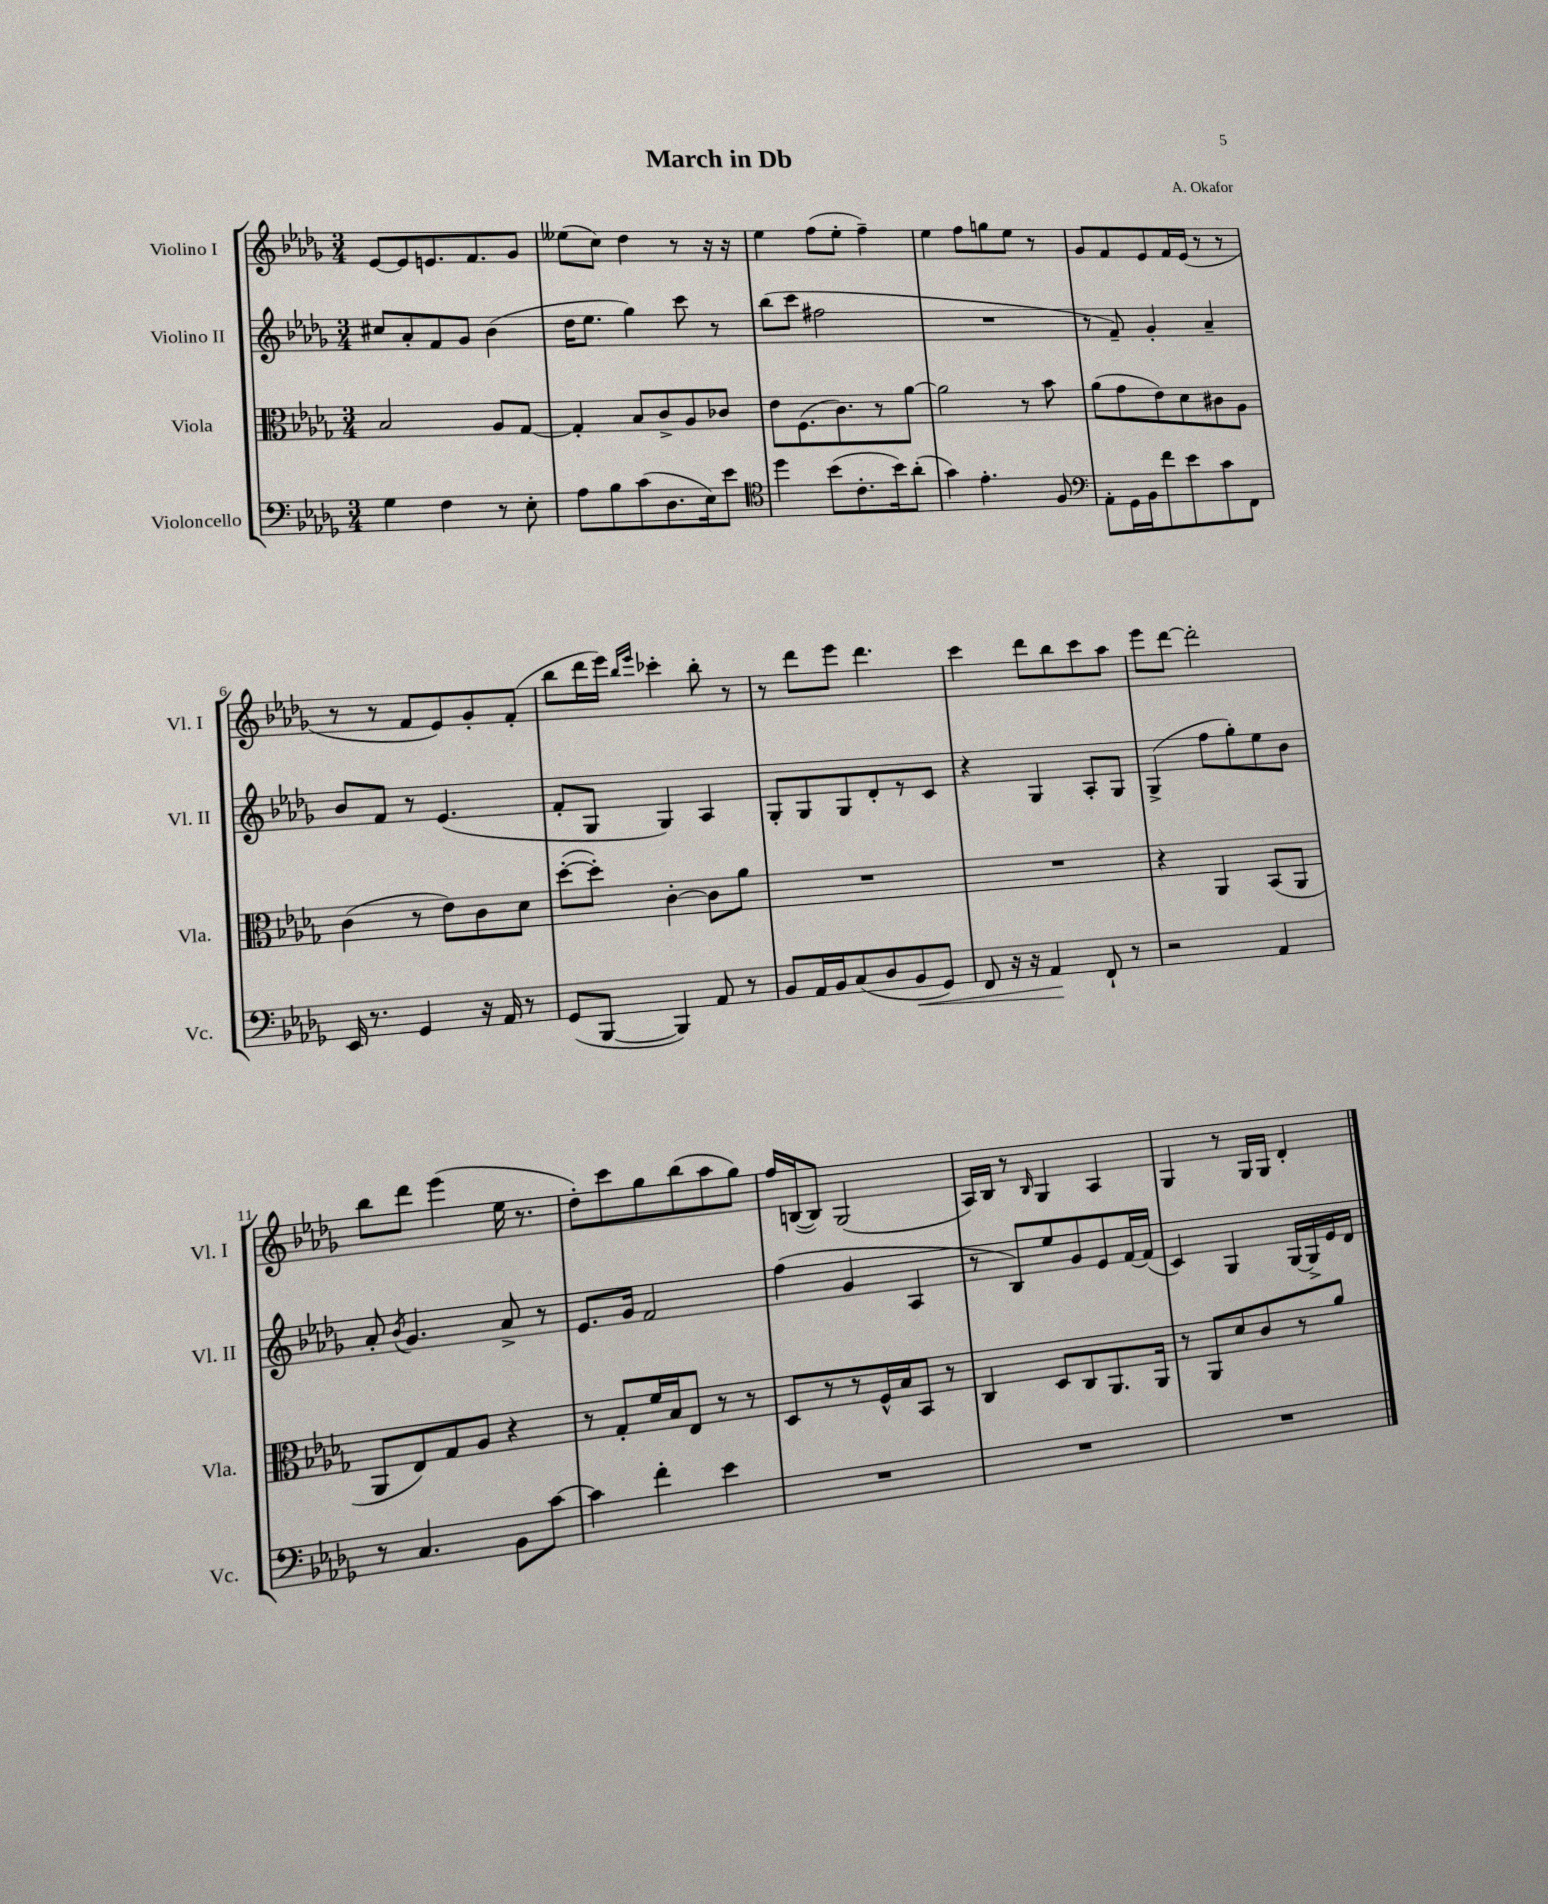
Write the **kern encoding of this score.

**kern	**kern	**kern	**kern
*staff4	*staff3	*staff2	*staff1
*clefF4	*clefC3	*clefG2	*clefG2
*k[b-e-a-d-g-]	*k[b-e-a-d-g-]	*k[b-e-a-d-g-]	*k[b-e-a-d-g-]
*M3/4	*M3/4	*M3/4	*M3/4
4G-\	2B-/	8cc#/L	[8e-/L
.	.	8a-'/	8e-/]
4F\	.	8f/	8.e/
.	.	8g-/J	.
.	.	.	8.f/
8r	8A-/L	(4b-\	.
8E-'\	[8G-/J	.	8g-/J
=	=	=	=
8A-\L	4G-'/]	16dd-\LK	(8ee--\L
.	.	8.ee-\J	.
8B-\	.	.	8cc\J)
(8c\	8B-/L	4gg-\)	4dd-\
8.D-\	8c^/	.	.
.	8A-/	8ccc\	8r
16E-\k)	.	.	.
8e-\J	8c-/J	8r	16r
.	.	.	16r
=	=	=	=
*clefC4	*	*	*
4dd-\	8e-\L	(8bb-\L	4ee-\
.	(8.F\	8ccc\J	.
(8b-\L	.	2ff#\	(8ff\L
.	8.c\)	.	.
8.c'\	.	.	8ee-'\J
.	8r	.	4ff~\)
16b-\k)	.	.	.
(8a-'\J	[8a-\J	.	.
=	=	=	=
4g-\)	2a-\]	2.r	4ee-\
4.e-'\	.	.	8ff\L
.	.	.	8gg\
.	8r	.	8ee-\J
8F/	8b-\	.	8r
=	=	=	=
*clefF4	*	*	*
8AA-'\L	(8a-\L	8r	8g-/L
16GG-\L	8g-\	8f~/)	8f/
16BB-\J	.	.	.
8f\	8e-\)	4g-'/	8e-/
8e-\	8d-\	.	16f/L
.	.	.	(16e-/JJ
8c\	8c#\	4a-~/	8r
8FF\J	8A-\J	.	8r
=	=	=	=
16EE-/	(4c\	8b-/L	8r
8.r	.	.	.
.	.	8f/J	8r
4GG-/	8r	8r	8f/L
.	8e-\L)	(4.e-/	8e-/)
16r	8c\	.	8g-'/
16AA-/	.	.	.
8r	8d-\J	.	(8f'/J
=	=	=	=
(8GG-/L	([8dd-'\L	8f'/L	8bb-\L
[8BBB-/J	8dd-'\]J)	8G-/J	16ddd-\L
.	.	.	16eee-\JJ)
.	.	.	16qqbb-/LL
.	.	.	16qqeee-/JJ
4BBB-/])	[4c'\	4G-/)	4ccc-'\
8AA-/	8c\]L	4A-/	8bb-'\
8r	8a-\J	.	8r
=	=	=	=
8BB-/L	2.r	8G-'/L	8r
16AA-/L	.	8G-/	8ddd-\L
16BB-/J	.	.	.
(8C/	.	8G-/	8eee-\J
8D-/	.	8d-'/	4.ddd-\
8BB-/	.	8r	.
8GG-/J)	.	8c/J	.
=	=	=	=
8FF/	2.r	4r	4ccc\
16r	.	.	.
16r	.	.	.
4AA-/	.	4G-/	8ddd-\L
.	.	.	8bb-\
8FF`/	.	8A-'/L	8ccc\
8r	.	8G-/J	8aa-\J
=	=	=	=
2r	4r	(4G-^/	8eee-\L
.	.	.	[8ddd-\J
.	4AA-/	8ff\L	2ddd-'\]
.	.	8gg-'\)	.
4AA-/	(8BB-/L	8ee-\	.
.	8AA-/J	8b-\J	.
=	=	=	=
8r	8AA-/L	8a-'/	8bb-\L
.	.	8qb-/	.
4.C/	8E-/)	4.g-/	8ddd-\J
.	8G-/	.	(4eee-\
.	8A-/J	.	.
8BB-\L	4r	8a-^/	16ee-\
.	.	.	8.r
[8c\J	.	8r	.
=	=	=	=
4c\]	8r	8.e-/L	8dd-'\L)
.	8G-'/L	.	8ccc\
.	.	16g-/Jk	.
4f'\	16f/L	2f/	8gg-\
.	16B-/J	.	.
.	8E-/J	.	(8bb-\
4e-\	8r	.	8aa-\
.	8r	.	8gg-\J)
=	=	=	=
2.r	8D-/L	(4ff\	16ff/LL
.	.	.	([16B/J
.	8r	.	8B/]J)
.	8r	4g-/	(2G-/
.	16F^^/L	.	.
.	16B-/J	.	.
.	8BB-/J	4A-/	.
.	8r	.	.
=	=	=	=
2.r	4C/	8r	16A-/LL)
.	.	.	16B-/JJ
.	.	8B-/L)	8r
.	.	.	16qqB-/
.	8D-/L	8ee-/	4G-/
.	8C/	8g-/	.
.	8.AA-/	8e-/	4A-/
.	.	[16f/L	.
.	16AA-/Jk	(16f/]JJ	.
=	=	=	=
2.r	8r	4c/)	4G-/
.	8AA-/L	.	.
.	8d-/	4G-/	8r
.	8c/	.	16G-/LL
.	.	.	16G-/JJ
.	8r	[16G-/LL	4d-'/
.	.	16G-^/]	.
.	8a-/J	16e-/	.
.	.	16d-/JJ	.
==	==	==	==
*-	*-	*-	*-
